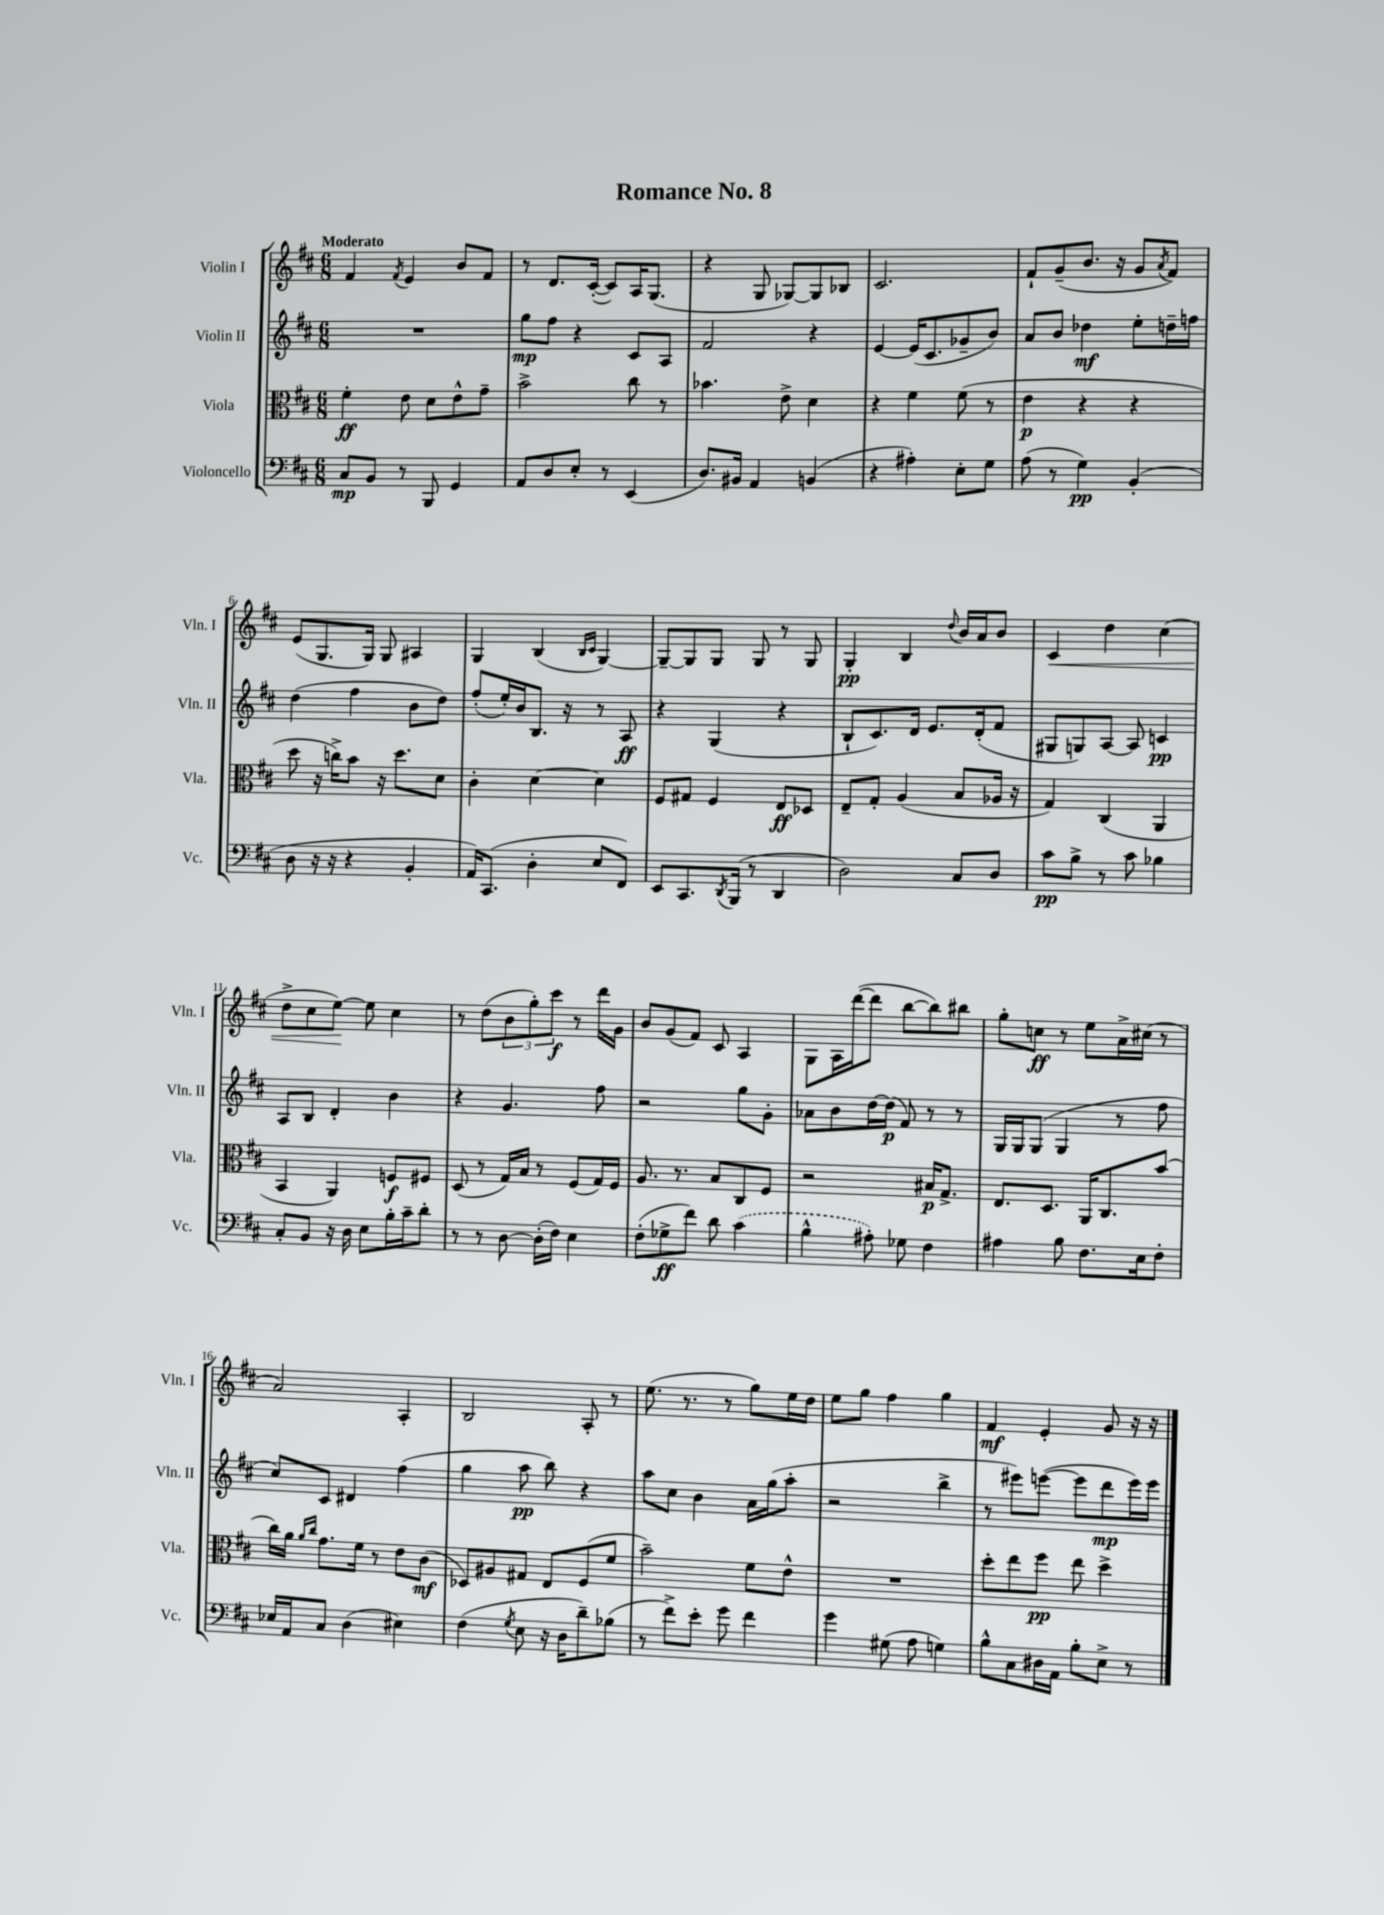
\header { title = "Romance No. 8" }
<<
\new StaffGroup <<
\new Staff = "s0" \with { instrumentName = "Violin I" shortInstrumentName = "Vln. I" } {
    \clef treble \key d \major \numericTimeSignature \time 6/8 \tempo "Moderato"
    fis'4 \acciaccatura { fis'8 } e'4 b'8 fis'8 |
    r8 d'8. cis'16~-.( cis'8) a16 g8.( |
    r4 g8 ges8~) ges8 bes8 |
    cis'2. |
    fis'8-! g'8--( b'8. r16 g'8 \acciaccatura { a'8 } fis'8) |
    e'8( g8. g16) g8 ais4 |
    g4 b4( \grace { b16 cis'16 } g4~) |
    g8~-- g8 g8 g8 r8 g8 |
    g4-.\pp b4 \appoggiatura { d''8 } b'16 a'16 b'8 |
    cis'4\< d''4 cis''4( |
    d''8-> cis''8 e''8~\!) e''8 cis''4 |
    r8 d''8( \tuplet 3/2 { b'8 g''8-.) cis'''8\f } r8 d'''16 g'16 |
    b'8 g'8( fis'8) cis'8 a4 |
    g8 a16 d'''16~( d'''8 b''8~ b''8) bis''8 |
    g''8-. c''8\ff r8 e''8 a'16-> cis''16( r8 |
    a'2) a4-. |
    b2 a8-. r8 |
    e''8.( r8. r8 g''8) e''16 d''16 |
    e''8 g''8 fis''4 g''4 |
    fis'4\mf e'4-. g'8 r16 r16 \bar "|." |
}
\new Staff = "s1" \with { instrumentName = "Violin II" shortInstrumentName = "Vln. II" } {
    \clef treble \key d \major \numericTimeSignature \time 6/8
    R2. |
    g''8\mp fis''8 r4 cis'8 a8 |
    fis'2 r4 |
    e'4~ e'16( cis'8. ges'8-- b'8) |
    a'8 b'8 des''4\mf e''8-. d''16-- f''16 |
    d''4( fis''4 b'8 d''8) |
    fis''8-.( e''16-.) b'16 b8. r16 r8 a8\ff |
    r4 g4( r4 |
    b8-! cis'8.) d'16 e'8. d'16-.( fis'8 |
    gis8 g8) a8~ a8 c'4\pp |
    a8 b8 d'4-. b'4 |
    r4 g'4. fis''8 |
    r2 g''8 g'8-. |
    aes'8 b'8 d''16~ d''16\p( fis'8) r8 r8 |
    g16 g16 g8( g4 r8 fis''8 |
    cis''8) cis'8 dis'4 fis''4( |
    g''4 a''8\pp b''8) r4 |
    a''8 cis''8 b'4 a'16 g''16( a''8-. |
    r2 b''4-> |
    r8 eis'''8) e'''8~( e'''8 d'''8\mp e'''16) e'''16 \bar "|." |
}
\new Staff = "s2" \with { instrumentName = "Viola" shortInstrumentName = "Vla." } {
    \clef alto \key d \major \numericTimeSignature \time 6/8
    fis'4-.\ff e'8 d'8 e'8-^ g'8-- |
    b'2-> cis''8 r8 |
    bes'4. e'8-> d'4 |
    r4 fis'4 fis'8( r8 |
    e'4\p r4 r4 |
    d''8 r16 c''16->) b'8 r16 d''8. d'8 |
    cis'4-. d'4~ d'4 |
    fis8 gis8 fis4 e8\ff des8 |
    e8-- g8-. a4( b8 aes16 r16 |
    g4) cis4( a,4 |
    b,4 a,4) f8\f fis8 |
    d8( r8 g16) b16 r8 fis8( g16) fis16 |
    a8. r8. b8 cis8 fis8 |
    r2 bis16\p g8.-> |
    e8. d8. a,16 cis8. b'8( |
    cis''16) a'16 \grace { a'16 cis''16 } g'8. fis'16 r8 e'8 cis'8\mf( |
    des8) ais8 gis8 e8 fis8( fis'8 |
    b'2--) fis'8 e'8-^ |
    R2. |
    d''8-. e''8 fis''8\pp e''8 d''4-> \bar "|." |
}
\new Staff = "s3" \with { instrumentName = "Violoncello" shortInstrumentName = "Vc." } {
    \clef bass \key d \major \numericTimeSignature \time 6/8
    cis8\mp b,8 r8 b,,8 g,4 |
    a,8 d8 e8-. r8 e,4( |
    d8.) bis,16 a,4 b,4( |
    r4 ais4-.) e8-. g8 |
    a8( r8 g4\pp) b,4-.( |
    d8 r16 r16 r4 b,4-. |
    a,16) cis,8.( d4-. e8 fis,8) |
    e,8 cis,8. \acciaccatura { d,8 } b,,16( r8 d,4 |
    d2) cis8 d8 |
    cis'8\pp b8-> r8 cis'8 bes4 |
    cis8-. b,8 r16 d16 e8 b16-. cis'16-- d'8-. |
    r8 r8 d8~ d16-.( fis16) e4 |
    fis8-.( ges8->\ff fis'8) d'8 \once \slurDashed cis'4( |
    b4-^ ais8-.) ges8 fis4 |
    ais4 b8 fis8. e16 fis8-. |
    ees16 a,16 cis8 d4( eis4) |
    fis4( \acciaccatura { g8 } e8 r16 d16 d'8--) bes8( |
    r8 fis'8->) e'8-. g'8 fis'4 |
    g'4 gis8( a8 g4) |
    b8-^ cis8 dis16 a,16 b8-. e8-> r8 \bar "|." |
}
>>
>>
